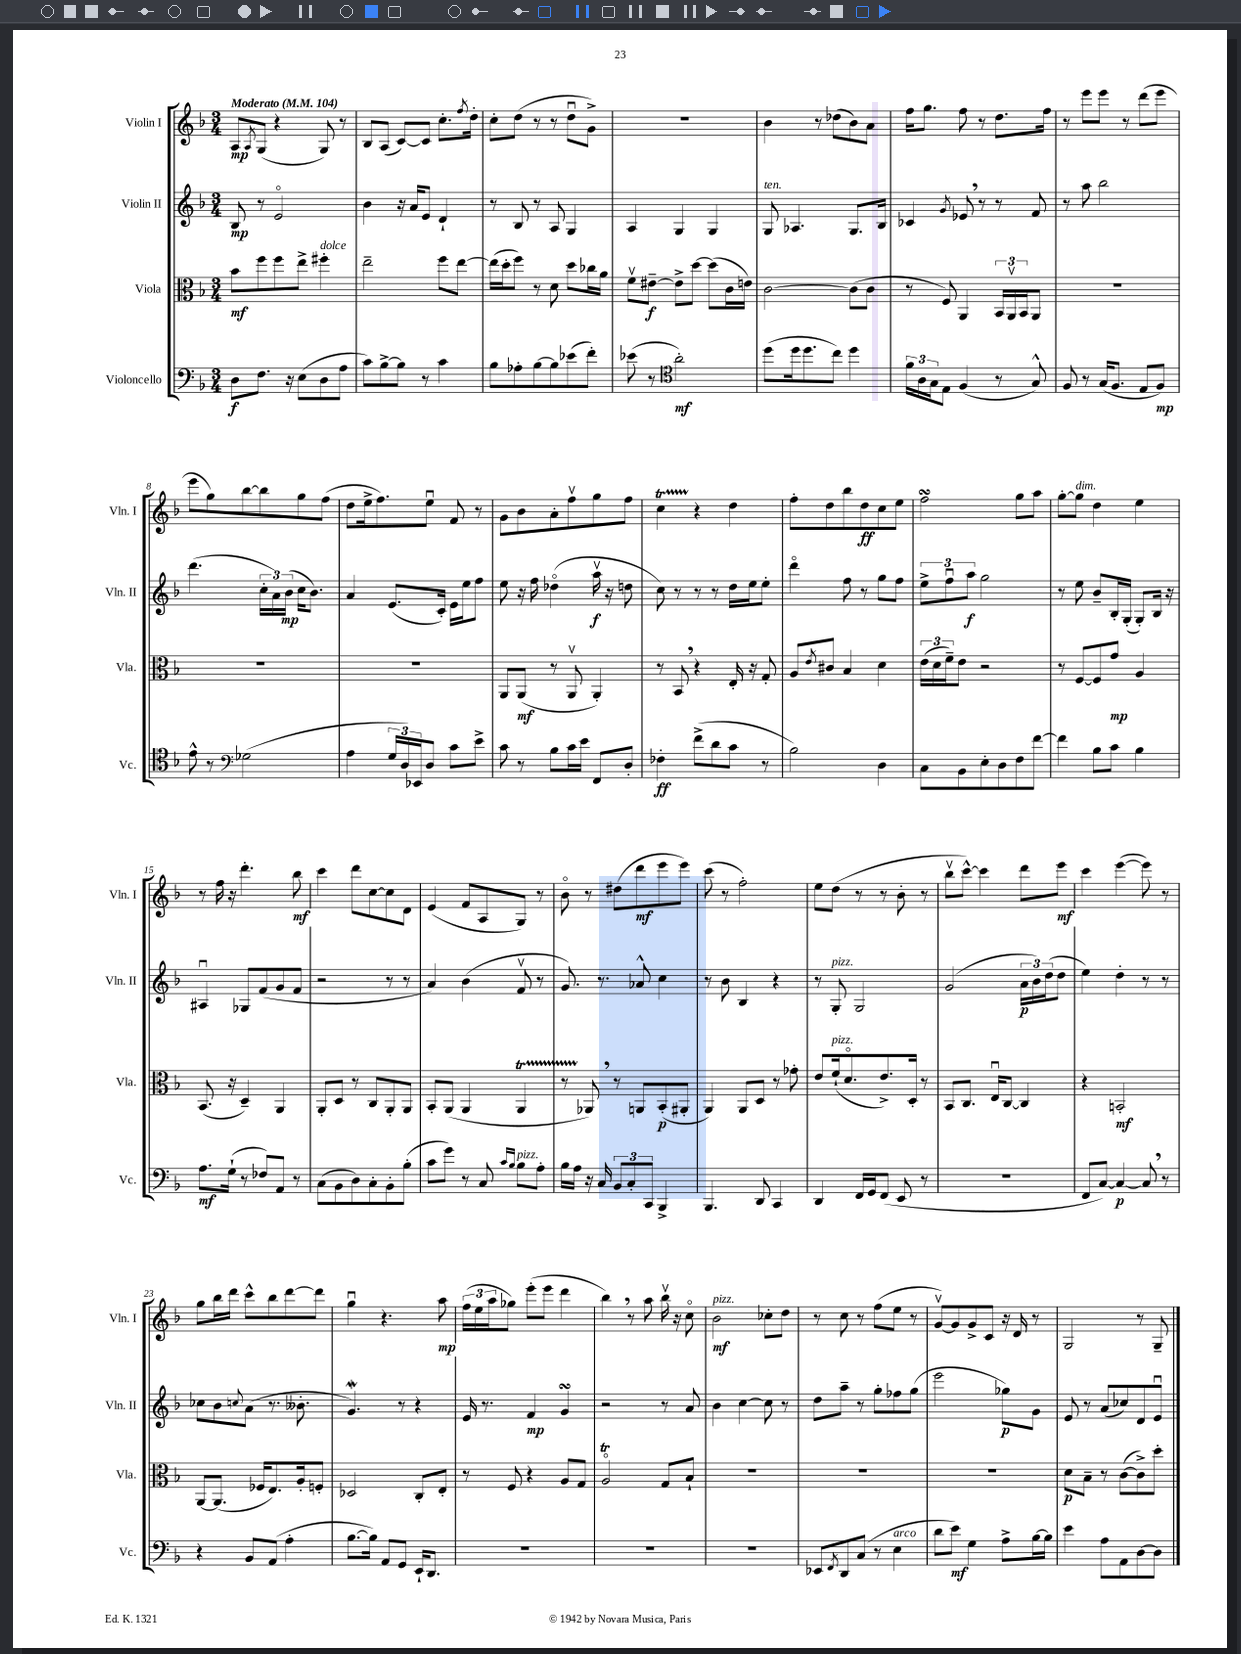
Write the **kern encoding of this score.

**kern	**dynam	**kern	**dynam	**kern	**dynam	**kern	**dynam
*part4	*part4	*part3	*part3	*part2	*part2	*part1	*part1
*staff4	*staff4	*staff3	*staff3	*staff2	*staff2	*staff1	*staff1
*I"Violoncello	*	*I"Viola	*	*I"Violin II	*	*I"Violin I	*
*I'Vc.	*	*I'Vla.	*	*I'Vln. II	*	*I'Vln. I	*
*clefF4	*	*clefC3	*	*clefG2	*	*clefG2	*
*k[b-]	*	*k[b-]	*	*k[b-]	*	*k[b-]	*
*M3/4	*	*M3/4	*	*M3/4	*	*M3/4	*
*MM104	*	*MM104	*	*MM104	*	*MM104	*
=1	=1	=1	=1	=1	=1	=1	=1
!	!	!	!	!	!	!LO:TX:a:B:t=Moderato	!
8D\L	f	8b-\L	mf	8B-/	mp	8A/L	mp
.	.	.	.	.	.	8qA/	.
8.F\J	.	8ff\	.	8r	.	(8G/J	.
.	.	8ff\	.	2e/	.	4r	.
16r	.	.	.	.	.	.	.
(8E\L	.	8ee^\J	.	.	.	.	.
!	!	!LO:TX:a:i:t=dolce	!	!	!	!	!
8D\	.	4ff#X'\	.	.	.	8G/)	.
8A\J	.	.	.	.	.	8r	.
=2	=2	=2	=2	=2	=2	=2	=2
8c\L)	.	2ee~\	.	4b-\	.	8B-/L	.
[8B-^\	.	.	.	.	.	(8A/J	.
8B-\J]	.	.	.	16r	.	[8c/L)	.
.	.	.	.	16a/KL	.	.	.
8r	.	.	.	8e/J	.	8c/J]	.
4c\	.	8ff\L	.	4d`/	.	8.cc'\L	.
.	.	[8ee\J	.	.	.	.	.
.	.	.	.	.	.	8qff/	.
.	.	.	.	.	.	16dd'\Jk	.
=3	=3	=3	=3	=3	=3	=3	=3
8B-\L	.	(16ee\LL]	.	8r	.	8cc'\L	.
.	.	16dd'\J	.	.	.	.	.
8A-X'\	.	8ff\J)	.	8B-/	.	(8dd\J	.
[8B-\	.	8r	.	8r	.	8r	.
8B-\]	.	8d\	.	8A/	.	8r	.
(8e-X\	.	8dd\L	.	4G/	.	8ddu\L	.
8f'\J)	.	16cc-X\L	.	.	.	8g^\J)	.
.	.	16a\JJ	.	.	.	.	.
=4	=4	=4	=4	=4	=4	=4	=4
(8e-X\	.	8fv\L	.	4A/	.	2.r	.
8r	.	[8e#X~\J	f	.	.	.	.
*clefC4	*	*	*	*	*	*	*
2a'\)	mf	8e#^\L]	.	4G/	.	.	.
.	.	[8dd\J	.	.	.	.	.
.	.	(8dd\L]	.	4G/	.	.	.
.	.	16c\L	.	.	.	.	.
.	.	16en\JJ)	.	.	.	.	.
=5	=5	=5	=5	=5	=5	=5	=5
!	!	!	!	!LO:TX:a:i:t=ten.	!	!	!
(8dd\L	.	[2c\	.	8G/	.	4b-\	.
16dd\k	.	.	.	4.A-X/	.	.	.
8.dd\	.	.	.	.	.	.	.
.	.	.	.	.	.	8r	.
8cc\J)	.	.	.	.	.	(8dd-X\L	.
4dd\	.	(8c\L]	.	8.G/L	.	8b-\)	.
.	.	8c\J	.	.	.	8a\J	.
.	.	.	.	16B-/Jk	.	.	.
=6	=6	=6	=6	=6	=6	=6	=6
24f\LL	.	8r	.	4c-X/	.	16ff\KL	.
24A\	.	.	.	.	.	.	.
.	.	.	.	.	.	8.gg\J	.
24G\J	.	.	.	.	.	.	.
8E\J	.	8F/)	.	.	.	.	.
.	.	.	.	8qg/	.	.	.
(4F/	.	4AA/	.	8e-X,/	.	8ff\	.
.	.	.	.	8r	.	8r	.
8r	.	24BB-/LL	.	8r	.	8.dd\L	.
.	.	24AAv/	.	.	.	.	.
.	.	24BB-/J	.	.	.	.	.
8G^^/)	.	8AA/J	.	8f/	.	.	.
.	.	.	.	.	.	16ff\Jk	.
=7	=7	=7	=7	=7	=7	=7	=7
8F/	.	2.r	.	8r	.	8r	.
8r	.	.	.	8aa\	.	8eee\L	.
(16G/KL	.	.	.	2bb-\	.	8eee\J	.
8.F/J	.	.	.	.	.	.	.
.	.	.	.	.	.	8r	.
8E/L	.	.	.	.	.	(8ddd\L	.
8F/J)	mp	.	.	.	.	8eee\J	.
!!LO:LB:g=z
=8	=8	=8	=8	=8	=8	=8	=8
8e^^\	.	2.r	.	(4.ddd\	.	8eee\L	.
8r	.	.	.	.	.	8gg\)	.
*clefF4	*	*	*	*	*	*	*
(2G-X\	.	.	.	.	.	[8bb-\	.
.	.	.	.	24cc'\LL	.	8bb-\]	.
.	.	.	.	24a\)	.	.	.
.	.	.	.	(24b-\JJ	mp	.	.
.	.	.	.	16cc\KL	.	8gg\	.
.	.	.	.	8.b-\J)	.	.	.
.	.	.	.	.	.	(8ff\J	.
=9	=9	=9	=9	=9	=9	=9	=9
4A\	.	2.r	.	4a/	.	8dd\L	.
.	.	.	.	.	.	16ee^\k	.
.	.	.	.	.	.	8.ff\)	.
24G/LL	.	.	.	(8.e/L	.	.	.
24D/)	.	.	.	.	.	.	.
24EE-X/J	.	.	.	.	.	.	.
8D/J	.	.	.	.	.	8eeu\J	.
.	.	.	.	16c'/Jk)	.	.	.
8c\L	.	.	.	16e\LL	.	8f/	.
.	.	.	.	16ee\J	.	.	.
8e^\J	.	.	.	8ff\J	.	8r	.
=10	=10	=10	=10	=10	=10	=10	=10
8c\	.	8AA/L	.	8ee\	.	8g\L	.
8r	.	(8AA/J	mf	16r	.	8b-\	.
.	.	.	.	16ff\	.	.	.
8B-\L	.	8r	.	(4dd-X\	.	8a'\	.
16c\L	.	8AAv/	.	.	.	8ffv\	.
16e\JJ	.	.	.	.	.	.	.
8FF/L	.	4AA'/)	.	16aav\	f	8gg\	.
.	.	.	.	16r	.	.	.
8D'/J	.	.	.	8ddn\	.	8ff\J	.
=11	=11	=11	=11	=11	=11	=11	=11
4F-X'\	ff	8r	.	8cc\)	.	4ccT\	.
.	.	8BB-,/	.	8r	.	.	.
(8f^\L	.	4r	.	8r	.	4r	.
8d\	.	.	.	8r	.	.	.
8c\J	.	16E'/	.	16dd\LL	.	4dd\	.
.	.	16r	.	16ee\J	.	.	.
8r	.	8G'/	.	8ee'\J	.	.	.
=12	=12	=12	=12	=12	=12	=12	=12
2B-\)	.	8A/L	.	4ddd\	.	8ff'\L	.
.	.	8qe/	.	.	.	.	.
.	.	8c#X/J	.	.	.	8dd\	.
.	.	4B-/	.	8ff\	.	8bb-\	.
.	.	.	.	8r	.	8dd\	ff
4D\	.	4d\	.	8gg\L	.	8cc\	.
.	.	.	.	8ff\J	.	8ee\J	.
=13	=13	=13	=13	=13	=13	=13	=13
8C\L	.	(24e\LL	.	12ee^\L	.	2ffsSSs\	.
.	.	24d\	.	.	.	.	.
.	.	24f~\J)	.	12ffu\	.	.	.
8BB-\	.	8e\J	.	.	.	.	.
.	.	.	.	12aa\J	f	.	.
8E'\	.	2r	.	2gg\	.	.	.
8D\	.	.	.	.	.	.	.
8F\	.	.	.	.	.	8gg\L	.
[8f\J	.	.	.	.	.	8aa\J	.
=14	=14	=14	=14	=14	=14	=14	=14
4f\]	.	8r	.	8r	.	[8gg'\L	.
!	!	!	!	!	!	!LO:TX:a:i:t=dim.	!
.	.	[8F/L	.	8ee\	.	8gg\J]	.
8B-\L	.	8F/]	.	8b-~/L	.	4dd\	.
8c\J	.	8g/J	mp	16B-'/L	.	.	.
.	.	.	.	(16G'/JJ	.	.	.
4B-\	.	4A/	.	8G'/L)	.	4ee\	.
.	.	.	.	16B-/Jk	.	.	.
.	.	.	.	16r	.	.	.
!!LO:LB:g=z
=15	=15	=15	=15	=15	=15	=15	=15
8.A\L	mf	(8.BB-/	.	4A#Xu/	.	8r	.
.	.	.	.	.	.	16ff\	.
(16G`\Jk	.	16r	.	.	.	16r	.
8r	.	4D~/)	.	8G-X/L	.	4.ddd'\	.
8F-X/L)	.	.	.	(8f/	.	.	.
8AA/J	.	4AA/	.	8g/	.	.	.
8r	.	.	.	8f/J	.	8bb-\	mf
=16	=16	=16	=16	=16	=16	=16	=16
(8C\L	.	8AA'/L	.	2r	.	4ccc\	.
8BB-\	.	8D/J	.	.	.	.	.
8D\)	.	8r	.	.	.	8ddd\L	.
8C'\	.	8C/L	.	.	.	[8cc\	.
8BB-'\	.	8AA'/	.	8r	.	8cc\]	.
(8B-'\J	.	8AA/J	.	8r	.	8d\J	.
=17	=17	=17	=17	=17	=17	=17	=17
8c\L	.	8BB-'/L	.	4a/)	.	(4e/	.
8g\J)	.	(8AA/J	.	.	.	.	.
8r	.	4AA/	.	(4b-\	.	8f/L	.
8C/	.	.	.	.	.	8A/	.
16qqc/LL	.	.	.	.	.	.	.
16qqB-/JJ	.	.	.	.	.	.	.
!LO:TX:a:i:t=pizz.	!	!	!	!	!	!	!
8B-\L	.	4AAt/	.	8fv/	.	8G/J)	.
8A'\J	.	.	.	8r	.	8r	.
=18	=18	=18	=18	=18	=18	=18	=18
16B-\LL	.	8r	.	8.g/)	.	8b-\	.
16A\JJ	.	.	.	.	.	.	.
16r	.	8AA-X,/)	.	.	.	8r	.
16C/	.	.	.	8.r	.	.	.
12BB-/L	.	8r	.	.	.	(8dd#X\L	.
12C'/	.	.	.	.	.	.	.
.	.	8AAn/L	.	8a-X^^/	.	8ddd\	mf
12CC/J	.	.	.	.	.	.	.
4BBB-^/	.	(8BB-'/	p	4cc\	.	8eee\	.
.	.	8AA#X'/J	.	.	.	8eee\J)	.
=19	=19	=19	=19	=19	=19	=19	=19
4.BBB-/	.	4AA/)	.	8r	.	(8ccc\	.
.	.	.	.	8b-\	.	8r	.
.	.	8AA/L	.	4B-/	.	2ff'\)	.
8DD/	.	8D/J	.	.	.	.	.
4CC/	.	8r	.	4r	.	.	.
.	.	8g-X'\	.	.	.	.	.
=20	=20	=20	=20	=20	=20	=20	=20
4DD/	.	8e/L	.	8r	.	8ee\L	.
!	!	!	!	!LO:TX:a:i:t=pizz.	!	!	!
!	!	!LO:TX:a:i:t=pizz.	!	!	!	!	!
.	.	(16f`/k	.	8G'/	.	(8dd\J	.
.	.	8.d/	.	.	.	.	.
16FF/LL	.	.	.	2G/	.	8r	.
16GG/J	.	.	.	.	.	.	.
(8FF/J	.	8.e^/)	.	.	.	8r	.
8EE/	.	.	.	.	.	8b-'\	.
.	.	16D'/Jk	.	.	.	.	.
8r	.	8r	.	.	.	8r	.
=21	=21	=21	=21	=21	=21	=21	=21
2.r	.	8BB-/L	.	(2g/	.	8bb-v\L	.
.	.	8.C/J	.	.	.	[8ccc^^\J)	.
.	.	.	.	.	.	4ccc\]	.
.	.	16Eu/KL	.	.	.	.	.
.	.	[8C/J	.	.	.	.	.
.	.	4C/]	.	24a\LL	p	8ddd\L	.
.	.	.	.	24b-\)	.	.	.
.	.	.	.	(24dd\J	.	.	.
.	.	.	.	8dd\J	.	8eee\J	mf
=22	=22	=22	=22	=22	=22	=22	=22
8FF/L	.	4r	.	4ee\)	.	4ccc\	.
[8C/J)	.	.	.	.	.	.	.
4C/_	p	2BBn'/	mf	4dd'\	.	([4eee\	.
8C,/]	.	.	.	8r	.	8eee\])	.
8r	.	.	.	8r	.	8r	.
!!LO:LB:g=z
=23	=23	=23	=23	=23	=23	=23	=23
4r	.	[8AA/L	.	8cc-X\L	.	8gg\L	.
.	.	(8.AA/J]	.	8b-\	.	16bb-\L	.
.	.	.	.	.	.	16ddd\JJ	.
.	.	.	.	8qqccn/	.	.	.
8BB-/L	.	.	.	(8a\J	.	8ccc^^\L	.
.	.	16F-X/KL	.	.	.	.	.
(8AA/J	.	8.E/)	.	8.r	.	8bb-\	.
4A'\	.	.	.	.	.	[8ddd\	.
.	.	16A'/k	.	8.b--X'\	.	.	.
.	.	8Fn'/J	.	.	.	8ddd\J]	.
=24	=24	=24	=24	=24	=24	=24	=24
[8.B-\L	.	2D-X/	.	4.gW/)	.	4ggu\	.
16B-\Jk])	.	.	.	.	.	.	.
8AA/L	.	.	.	.	.	4.r	.
8GG/J	.	.	.	8r	.	.	.
16EE`/KL	.	8C'/L	.	4r	.	.	.
8.DD/J	.	.	.	.	.	.	.
.	.	8E'/J	.	.	.	8aa\	mp
=25	=25	=25	=25	=25	=25	=25	=25
2.r	.	8r	.	16e/	.	(24ff\LL	.
.	.	.	.	.	.	24ee\	.
.	.	.	.	8.r	.	.	.
.	.	.	.	.	.	24aa\J	.
.	.	8F/	.	.	.	8gg-X\J)	.
.	.	4r	.	4f/	mp	(8eee'\L	.
.	.	.	.	.	.	8eee\J	.
.	.	8A/L	.	4gsSSS/	.	4ddd\	.
.	.	8G/J	.	.	.	.	.
=26	=26	=26	=26	=26	=26	=26	=26
2.r	.	2At/	.	2r	.	4bb-,\)	.
.	.	.	.	.	.	8r	.
.	.	.	.	.	.	8aa\	.
.	.	8G/L	.	8r	.	16bb-v\	.
.	.	.	.	.	.	16r	.
.	.	8B-`/J	.	8a/	.	8cc\	.
=27	=27	=27	=27	=27	=27	=27	=27
!	!	!	!	!	!	!LO:TX:a:i:t=pizz.	!
2.r	.	2.r	.	4b-\	.	2b-\	mf
.	.	.	.	[4cc\	.	.	.
.	.	.	.	8cc\]	.	8cc-X'\L	.
.	.	.	.	8r	.	8dd\J	.
=28	=28	=28	=28	=28	=28	=28	=28
8EE-X/L	.	2.r	.	8dd\L	.	8r	.
8qFF/	.	.	.	.	.	.	.
8DD/	.	.	.	8aa~\J	.	8cc\	.
(8C/J	.	.	.	8r	.	8r	.
8r	.	.	.	8gg'\L	.	(8ff\L	.
!LO:TX:a:i:t=arco	!	!	!	!	!	!	!
4E\	.	.	.	8ff-X\	.	8ee\J	.
.	.	.	.	(8gg\J	.	8r	.
=29	=29	=29	=29	=29	=29	=29	=29
8d\L	.	2.r	.	2eee\	.	[8gv/L)	.
8e\J)	mf	.	.	.	.	8g/]	.
4G\	.	.	.	.	.	8g^/	.
.	.	.	.	.	.	8c/J	.
8A^\L	.	.	.	8gg-X\L)	p	16r	.
.	.	.	.	.	.	16d/	.
[16B-\L	.	.	.	8g\J	.	8r	.
16B-\JJ]	.	.	.	.	.	.	.
=30	=30	=30	=30	=30	=30	=30	=30
4e\	.	8d\L	p	8e/	.	2G/	.
.	.	8B-~\J	.	8r	.	.	.
8A\L	.	8r	.	(8a/L	.	.	.
8AA\	.	([8c\L	.	8cc-X/)	.	.	.
[8D\	.	8c^\])	.	8d/	.	8r	.
8D\J]	.	8dd'\J	.	8eu/J	.	8G~/	.
==	==	==	==	==	==	==	==
*-	*-	*-	*-	*-	*-	*-	*-
